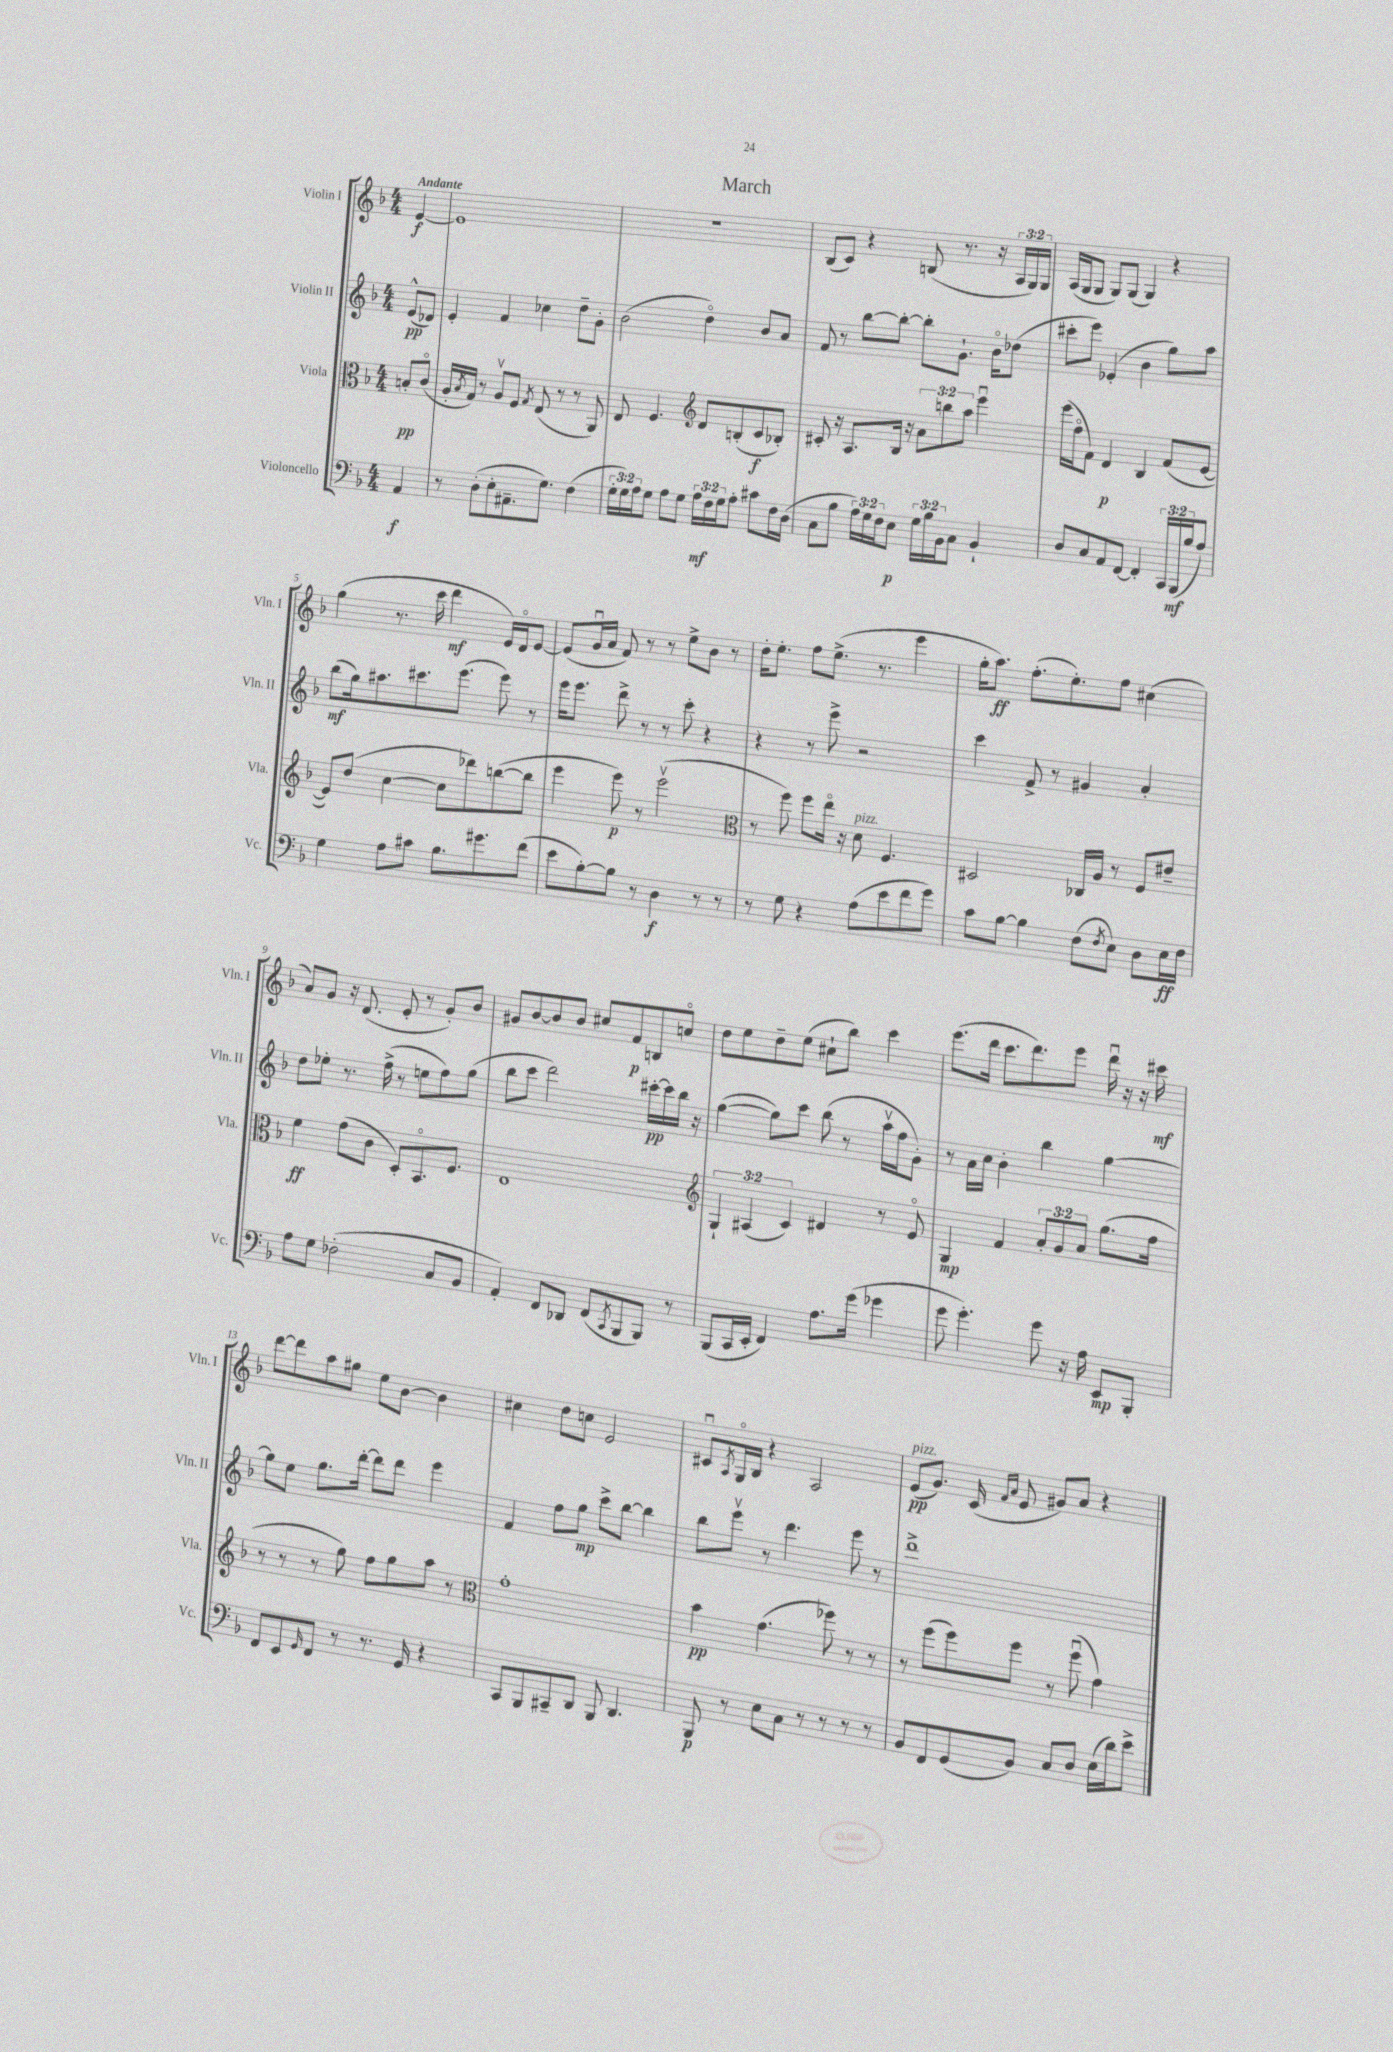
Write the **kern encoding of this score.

**kern	**kern	**kern	**kern
*staff4	*staff3	*staff2	*staff1
*clefF4	*clefC3	*clefG2	*clefG2
*k[b-]	*k[b-]	*k[b-]	*k[b-]
*M4/4	*M4/4	*M4/4	*M4/4
4AA/	8B'/L	(8e^^/L	[4e/
.	(8co/J	8d-/J)	.
=	=	=	=
8r	16A'/LL	4e'/	1e]
.	8qB-/	.	.
.	16G/JJ)	.	.
(8D'\L	8r	.	.
8E'\	8Av/L	4f/	.
8.AA#~\	8F/J	.	.
.	8qG/	.	.
.	(8E/	4cc-\	.
8.G\J)	.	.	.
.	8r	.	.
(4F\	8r	8dd~\L	.
.	8AA/)	8g'\J	.
=	=	=	=
24G'\LL	8E/	(2b-\	1r
24G\)	.	.	.
24A\J	.	.	.
8G\J	4.F/	.	.
8A\L	.	.	.
8G\J	.	.	.
*	*clefG2	*	*
24A\LL	8d/L	4ddo\)	.
24F\	.	.	.
24G\J	.	.	.
8A'\J	(8B'/	.	.
8c#\L	8c/	8b-/L	.
16F\L	8B-'/J)	8a/J	.
(16D\JJ	.	.	.
=	=	=	=
8C\L	8c#'/	8f/	(8B-/L
8B-\J	16r	8r	8c/J)
.	8.A/L	.	.
24A\LL)	.	[8bb-\L	4r
24G\	.	.	.
24F\J	.	.	.
8E\J	16B-/Jk	8bb-'\_J	.
.	16r	.	.
24G\LL	12a\L	8bb-'\]L	(8B/
24B-\	.	.	.
24BB-\J	12bb\	.	.
8C\J	.	8.g`\J	8.r
.	12aa\J	.	.
4BB-`/	4eeeu\	.	.
.	.	16b-o\LK	16r
.	.	(8dd-\J	24A/LL
.	.	.	24G/)
.	.	.	24G/JJ
=	=	=	=
8D/L	(16eee\LL	8ccc#'\L	(16A/LL
.	16ffo\J	.	16G/J
8C/	8f\J)	8eee\J)	8G/J
8AA/	4d/	(4e-'/	8G/L)
[8FF/J	.	.	(8G/J
4FF'/]	4B-/	4b-\	4G/)
24CC/LL	(8f/L	8gg\L)	4r
(24BBB-/	.	.	.
24B-/J	.	.	.
8A/J)	[8e/J	8aa\J	.
=	=	=	=
4G\	8e/]L)	(8bb-\L	(4gg\
.	(8dd/J	16gg\k)	.
.	.	8.aa#\	.
8A\L	[4cc\	.	8.r
8c#\J	.	8.ccc#\	.
.	.	.	16ccc\
8.B-\L	8cc\]L	.	4ddd\
.	.	(8.eee\J	.
.	8ddd-\)	.	.
8.g#\	.	.	.
.	([8bb\	8eee\)	16e/LL)
.	.	.	16do/J
(8f\J	8bb\]J	8r	[8e/J
=	=	=	=
8e\L	4eee\	16eee\LK	(8e/]L
.	.	8.eee\J	.
[8B-'\)	.	.	16gu/L
.	.	.	16a/JJ
8B-\]J	8eee\)	8ddd^\	8f/)
8r	8r	8r	8r
4D\	(2eeev\	8r	8r
.	.	8ccc'\	8ee^\L
8r	.	4r	8b-\J
8r	.	.	8r
=	=	=	=
*	*clefC3	*	*
8r	8r	4r	16dd'\LK
.	.	.	8.ee'\J
8G\	8ff\)	.	.
4r	8ff\L	8r	8ff\L
.	16eeo\Jk	8eee^\	(8.ee^\J
.	16r	.	.
(8A\L	8d\	2r	.
.	.	.	8.r
8e\	4.F/	.	.
8f\	.	.	4eee\
8g\J)	.	.	.
=	=	=	=
8c\L	2D#/	4ccc\	16gg'\LK
.	.	.	8.aa\J)
[8B-\J	.	.	.
4B-\]	.	8f^/	(8.ff'\L
.	.	8r	.
.	.	.	8.ee'\)
(8F\L	16C-/LL	4g#/	.
.	16A/JJ	.	.
8qF/	.	.	.
8E\J)	8r	.	8ff\J
8D\L	8F/L	4a'/	(4cc#\
16E\L	8e#~/J	.	.
16F\JJ	.	.	.
=	=	=	=
8A\L	4f\	8dd\L	8a/L)
8G\J	.	8ee-'\J	8g/J
(2F-'\	(8g\L	8.r	16r
.	.	.	(8.d/
.	8c\J	.	.
.	.	(16ff^\	.
.	8D'/L)	8r	8e'/
.	8.BB-o/	8ee\L	8r
8C/L	.	8ff\)	8g'/L)
.	8.F/J	.	.
8BB-/J	.	(8gg\J	8b-/J
=	=	=	=
4AA'/)	1E	8bb-\L	8g#/L
.	.	8ccc\J	[8b-/
8FF/L	.	2ddd\)	8b-/]
8DD-/J	.	.	8b-/J
(8FF/L	.	.	8cc#/L
8qCC/	.	.	.
8BBB-/	.	.	8f/
8BBB-/J)	.	[16ccc#'\LL	8B/
.	.	16ccc#\]	.
8r	.	16bb-\JJ	8cco/J
.	.	16r	.
=	=	=	=
*	*clefG2	*	*
(8BBB-/L	6G`/	([4gg\	8dd\L
16CC/L	.	.	8ee\
.	(6A#/	.	.
16EE'/JJ	.	.	.
4FF/)	.	8gg\]L)	8dd~\
.	6c/)	.	.
.	.	8ccc\J	(8ee\J
8.A\L	4d#/	(8bb-\	8cc#`\L
.	.	8r	8bb-\J)
(16g\Jk	.	.	.
4g-\	8r	16aav\LL	4ccc\
.	.	16ff\J	.
.	8eo/	8g'\J)	.
=	=	=	=
8g\	4G/	8r	(8.eee\L
4.g'\)	.	16a\LL	.
.	.	16cc\JJ	16ddd\Jk
.	4f/	4b-'\	8.ccc\L
.	.	.	8.ddd\)
8g\	12a'/L	4bb-\	.
.	12g/	.	.
16r	.	.	8eee\J
.	12a/J	.	.
16A\	.	.	.
8EE/L	(8.gg\L	[4gg\	16dddu\
.	.	.	16r
8BBB-'/J	.	.	16r
.	16ff\Jk	.	16ccc#\
=	=	=	=
8FF/L	8r	8gg\]L	[8ddd\L
8EE/	8r	8ee\J	8ddd\]
16qqGG/	.	.	.
8FF/J	8r	8.gg\L	8aa\
8r	8gg\)	.	8gg#\J
.	.	[16ddd'\Jk	.
8.r	8ff\L	8ddd\]L	8ee\L
.	8gg\	8ddd\J	[8b-\J
16GG/	.	.	.
4r	8aa\J	4eee\	4b-\]
.	8r	.	.
=	=	=	=
*	*clefC3	*	*
8CC/L	1g'	4f/	4cc#\
8BBB-/	.	.	.
8CC#~/	.	8ff\L	8dd\L
8DD/J	.	8gg\J	8cc\J
8BBB-/	.	8ccc^\L	2e/
4.DD/	.	[8bb-\J	.
.	.	4bb-\]	.
=	=	=	=
8BBB-/	4b-\	8bb-\L	8c#u/L
.	.	.	8qA/
8r	.	8eeev\J	16Go/L
.	.	.	16B-/JJ
8E\L	(4.g\	8r	4r
8C\J	.	4.ddd\	.
8r	.	.	2A/
8r	8ff-\)	.	.
8r	8r	8eee\	.
8r	8r	8r	.
=	=	=	=
8BB-/L	8r	1ddd^	(8e/L
8FF/	(8ff\L	.	8.g/J)
(8GG/	8ff\)	.	.
.	.	.	(16c/
.	.	.	16qqf/LL
.	.	.	16qqa/JJ
8BB-/J)	8ff\J	.	8e/
8C/L	8r	.	8g#/L)
8D/J	(8ffu\	.	8a/J
(16E\LL	4g\)	.	4r
16d\J)	.	.	.
8e^\J	.	.	.
==	==	==	==
*-	*-	*-	*-
